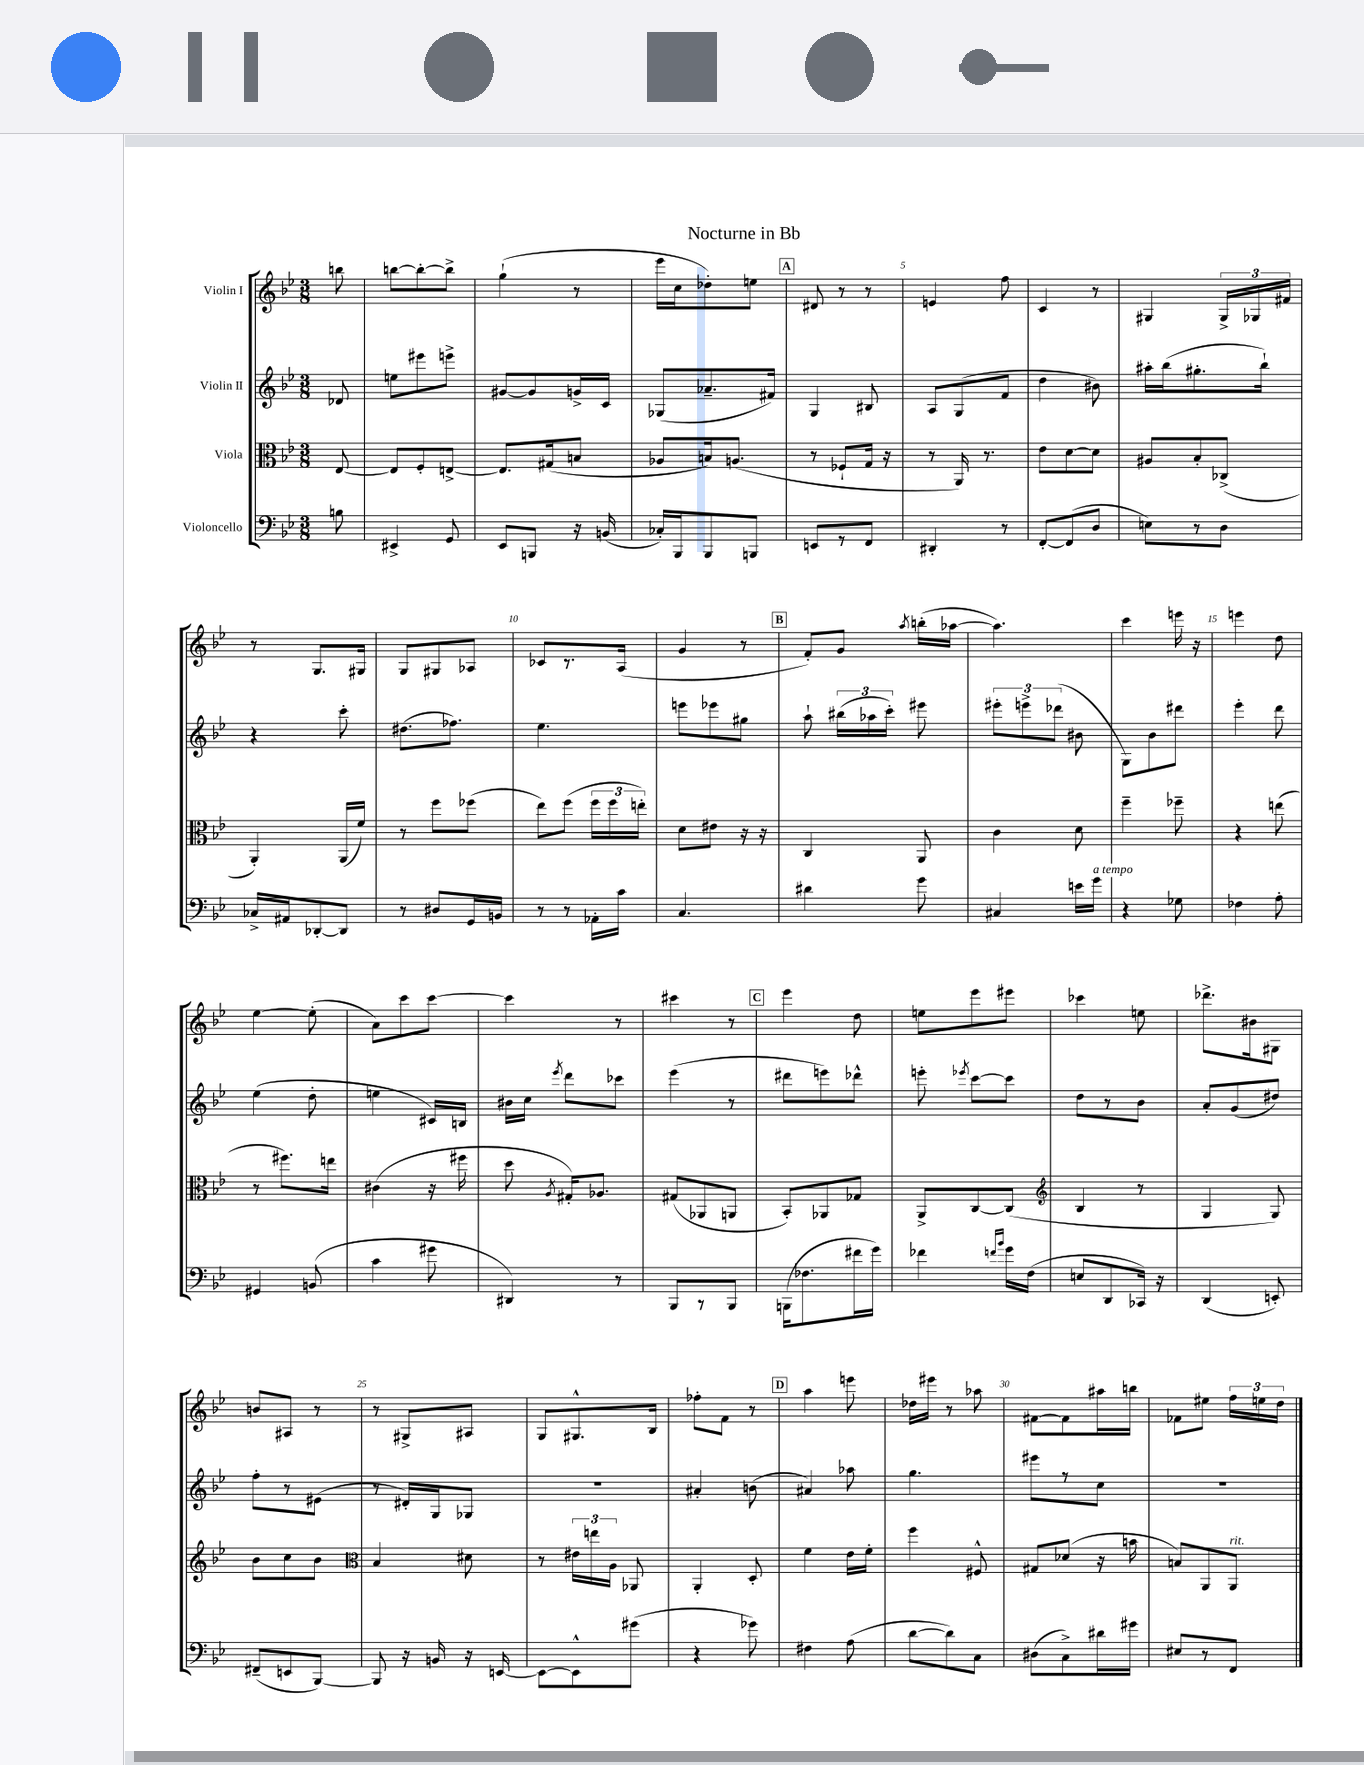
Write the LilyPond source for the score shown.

\header { title = "Nocturne in Bb" }
<<
\new StaffGroup <<
\new Staff = "s0" \with { instrumentName = "Violin I" } {
    \clef treble \key bes \major \numericTimeSignature \time 3/8 \partial 8
    \autoBeamOff b''8 |
    b''8[~ b''8~-. b''8]-> |
    g''4-!( r8 |
    ees'''16[ c''16 des''8-.) e''8] |
    \mark \markup { \box "A" } dis'8 r8 r8 |
    e'4 f''8 |
    c'4 r8 |
    gis4 \tuplet 3/2 { gis16[-> ges16 fis'16] } |
    r8 g8.[ gis16] |
    g8[ gis8 aes8] |
    ces'8[ r8. a16]( |
    g'4 r8 |
    \mark \markup { \box "B" } f'8[-.) g'8] \acciaccatura { a''8 } b''16[-.( aes''16]~ |
    aes''4.) |
    c'''4 e'''16 r16 |
    e'''4 d''8 |
    ees''4~ ees''8-.( |
    a'8[) c'''8 c'''8]~ |
    c'''4 r8 |
    cis'''4 r8 |
    \mark \markup { \box "C" } ees'''4 d''8 |
    e''8[ ees'''8 eis'''8] |
    ces'''4 e''8 |
    des'''8.[-> bis'16 gis8] |
    b'8[ ais8] r8 |
    r8 gis8[-> ais8] |
    g8[ gis8.-^ bes16] |
    fes''8[-. f'8] r8 |
    \mark \markup { \box "D" } a''4 e'''8 |
    des''16[ eis'''16] r8 aes''8 |
    fis'8[~ fis'8 ais''16 b''16] |
    fes'8[ eis''8] \tuplet 3/2 { f''16[ e''16 d''16] } \bar "|." |
}
\new Staff = "s1" \with { instrumentName = "Violin II" } {
    \clef treble \key bes \major \numericTimeSignature \time 3/8 \partial 8
    \autoBeamOff des'8 |
    e''8[ eis'''8 e'''8]-> |
    gis'8[~ gis'8 g'16-> c'16] |
    ges8[( aes'8.-- fis'16]) |
    \mark \markup { \box "A" } g4 bis8 |
    a8[ g8( f'8] |
    d''4 bis'8) |
    ais''16[-. bes''16( gis''8.-. bes''16]-!) |
    r4 c'''8-. |
    dis''8.[( fes''8.]) |
    ees''4. |
    e'''8[ ees'''8 gis''8] |
    \mark \markup { \box "B" } a''8-! \tuplet 3/2 { bis''16[( aes''16 c'''16]-.) } eis'''8 |
    \tuplet 3/2 { eis'''8[-. e'''8-> des'''8]( } bis'8 |
    g8[) bes'8 dis'''8] |
    ees'''4-. d'''8 |
    ees''4( d''8-. |
    e''4 cis'16[) b16] |
    bis'16[ c''16] \acciaccatura { ees'''8 } d'''8[ ces'''8] |
    ees'''4( r8 |
    \mark \markup { \box "C" } dis'''8[ e'''8) des'''8]-^ |
    e'''8-. \acciaccatura { ees'''8 } c'''8[~ c'''8] |
    d''8[ r8 bes'8] |
    a'8[-. g'8( dis''8]) |
    f''8[-. r8 eis'8]( |
    r8 dis'16[-.) g16 ges8] |
    R4. |
    ais'4-. b'8( |
    \mark \markup { \box "D" } ais'4) aes''8 |
    g''4. |
    eis'''8[ r8 c''8] |
    R4. \bar "|." |
}
\new Staff = "s2" \with { instrumentName = "Viola" } {
    \clef alto \key bes \major \numericTimeSignature \time 3/8 \partial 8
    \autoBeamOff ees8~ |
    ees8[ f8-. e8]~-> |
    e8.[ gis16( b8] |
    aes8[ b16) a8.]( |
    \mark \markup { \box "A" } r8 fes8[-! g16] r16 |
    r8 a,16) r8. |
    ees'8[ d'8~ d'8] |
    ais8[ bes8-. ces8]->( |
    a,4-.) a,16[( f'16]) |
    r8 f''8[ fes''8]( |
    ees''8[) f''8]( \tuplet 3/2 { f''16[ f''16 e''16]-.) } |
    d'8[ eis'8] r16 r16 |
    \mark \markup { \box "B" } c4 a,8 |
    c'4 d'8 |
    f''4-- fes''8-- |
    r4 e''8( |
    r8 fis''8.[) e''16] |
    cis'4( r16 fis''16 |
    d''8 \acciaccatura { a8 } gis16[-.) aes8.] |
    gis8[( aes,8 a,8] |
    \mark \markup { \box "C" } bes,8[-.) aes,8 ges8] |
    a,8[-> c8~ c8]( |
    \clef treble bes4 r8 |
    g4 g8) |
    bes'8[ c''8 bes'8] |
    \clef alto bes4 dis'8 |
    r8 \tuplet 3/2 { eis'16[ e''16 a16] } aes,8 |
    a,4-. d8-. |
    \mark \markup { \box "D" } f'4 ees'16[ f'16]-. |
    f''4 fis8-^ |
    gis8[ des'8]( r16 b'16 |
    b8[) a,8 a,8]^\markup { \italic "rit." } \bar "|." |
}
\new Staff = "s3" \with { instrumentName = "Violoncello" } {
    \clef bass \key bes \major \numericTimeSignature \time 3/8 \partial 8
    \autoBeamOff b8 |
    eis,4-> g,8 |
    ees,8[ b,,8] r16 b,16( |
    ces16[-.) bes,,16 bes,,8 b,,8] |
    \mark \markup { \box "A" } e,8[ r8 f,8] |
    dis,4-. r8 |
    f,8[~-. f,8( d8] |
    e8[) r8 d8] |
    ces16[-> ais,16 des,8~-. des,8] |
    r8 dis8[ g,16 b,16] |
    r8 r8 aes,16[-. c'16] |
    c4. |
    \mark \markup { \box "B" } dis'4 g'8 |
    cis4 e'16[ g'16]^\markup { \italic "a tempo" } |
    r4 ges8 |
    fes4 a8-. |
    gis,4 b,8( |
    c'4 gis'8 |
    dis,4) r8 |
    bes,,8[ r8 bes,,8] |
    \mark \markup { \box "C" } b,,16[( fes8. fis'16 g'16]) |
    fes'4 \grace { f'16[ bes'16] } g'16[ f16]( |
    e8[ d,8 ces,16]) r16 |
    d,4( e,8-.) |
    fis,8[--( e,8 bes,,8]~) |
    bes,,8 r16 b,16 r16 e,16~ |
    e,8[~ e,8-^ gis'8]( |
    r4 ges'8) |
    \mark \markup { \box "D" } fis4 a8( |
    d'8[~ d'8) c8] |
    dis8[( c8->) dis'16 gis'16] |
    eis8[ r8 f,8] \bar "|." |
}
>>
>>
\layout { \context { \Score \override BarNumber.break-visibility = ##(#f #t #t) barNumberVisibility = #(every-nth-bar-number-visible 5) } }
